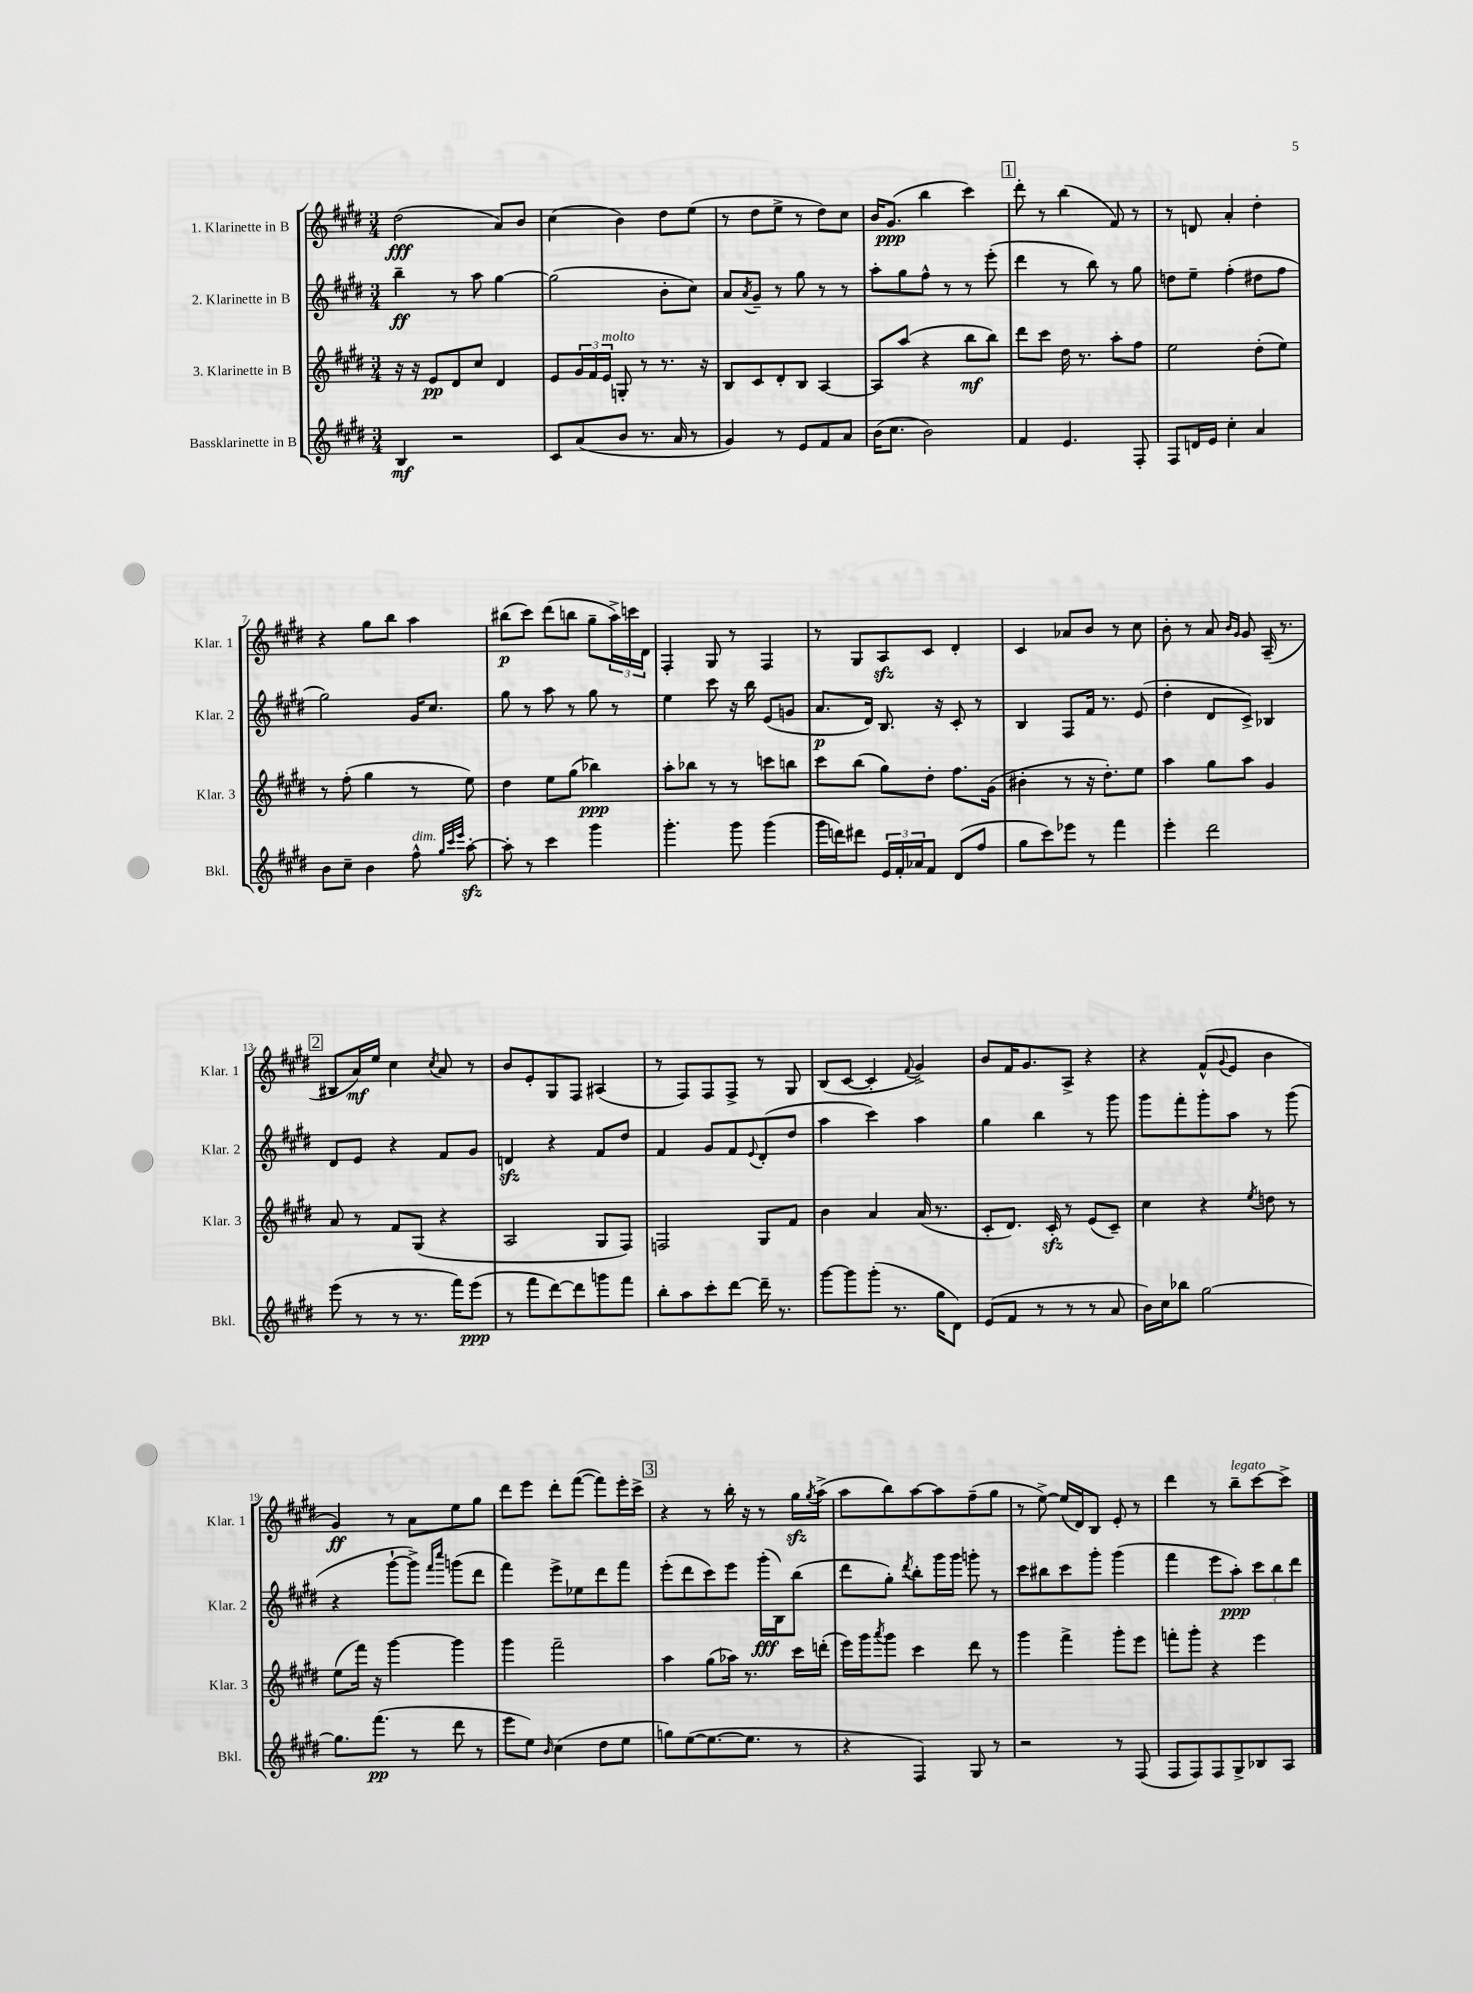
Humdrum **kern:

**kern	**kern	**kern	**kern
*staff4	*staff3	*staff2	*staff1
*clefG2	*clefG2	*clefG2	*clefG2
*k[f#c#g#d#]	*k[f#c#g#d#]	*k[f#c#g#d#]	*k[f#c#g#d#]
*M3/4	*M3/4	*M3/4	*M3/4
4B	16r	4bb~	(2dd#
.	16r	.	.
.	8e	.	.
2r	8d#	8r	.
.	8cc#	8aa	.
.	4d#	[4gg#	8a)
.	.	.	8b
=	=	=	=
8c#	8e	(2gg#]	(4cc#
(8a	24g#	.	.
.	24f#	.	.
.	24e	.	.
8b	8G'	.	4b)
8.r	8r	.	.
.	8.r	8b'	8dd#
16a	.	.	.
8r	.	8cc#)	(8ee
.	16r	.	.
=	=	=	=
4g#)	8B	8a	8r
.	.	8qa	.
.	8c#	8g#~	8dd#
8r	8d#'	8r	8ee^
8e	8B	8gg#	8r
8f#	[4A	8r	8dd#)
8a	.	8r	8cc#
=	=	=	=
(16b	8A]	8aa'	16b
8.cc#	.	.	(8.g#
.	(8aa	8gg#	.
2b)	4r	8ff#^^	4bb
.	.	8r	.
.	8bb	8r	4ccc#)
.	8bb)	(8eee'	.
=	=	=	=
4f#	8ddd#	4ddd#	8ddd#'
.	8ccc#	.	8r
4.e	16dd#	8r	(4bb
.	8.r	.	.
.	.	8bb)	.
.	8aa'	8r	8f#)
8F#'	8ff#	8gg#	8r
=	=	=	=
8F#	2ee	8dd	8r
16d	.	8ee~	8d
16e	.	.	.
4cc#'	.	(4ff#'	4a'
4a	(8dd#'	8dd#	4dd#'
.	8ee)	8ff#	.
=	=	=	=
8b	8r	2gg#)	4r
8cc#~	(8ff#'	.	.
4b	4gg#	.	8gg#
.	.	.	8bb
8ff#^^	8r	16g#	4aa
.	.	8.cc#	.
32qqgg#	.	.	.
32qqccc#	.	.	.
32qqeee	.	.	.
[8aa'	8ee)	.	.
=	=	=	=
8aa']	4dd#	8gg#	(8bb#
8r	.	8r	8ccc#)
4ccc#	8ee	8aa	(8ddd#
.	(8gg#	8r	8bb
4ggg#	4bb-)	8gg#	8gg#~
.	.	8r	24aa^)
.	.	.	24ccc
.	.	.	24d#
=	=	=	=
4.ggg#'	8aa'	4ee	4F#'
.	8bb-	.	.
.	8r	8ccc#	8G#
8ggg#	8r	16r	8r
.	.	16bb	.
(4ggg#	8ccc	(8e	4F#
.	8bb	8g	.
=	=	=	=
16ggg#	8ccc#	8.a	8r
16ddd)	.	.	.
8ddd#	(8bb	.	8G#
.	.	16d#)	.
24e	8gg#)	8.B	8A
24f#'	.	.	.
24a-	.	.	.
8f#	8dd#'	.	8c#
.	.	16r	.
(8d#	8.ff#	8c#'	4d#'
8ff#	.	8r	.
.	(16g#	.	.
=	=	=	=
8gg#	4b#'	4B	4c#
8ccc#)	.	.	.
8eee-	8r	8F#	8a-
8r	16r	16f#	8b
.	8.dd#')	8.r	.
4fff#	.	.	8r
.	8ee	(8e	8cc#
=	=	=	=
4eee'	4aa	4dd#'	8b'
.	.	.	8r
2ddd#	8gg#	8d#	8a
.	.	.	16qqb
.	.	.	16qqg#
.	8aa	8c#^)	8g#
.	4g#	4B-	(16A~
.	.	.	8.r
=	=	=	=
(8eee	8a	8d#	8B#
8r	8r	8e	16a)
.	.	.	16ee
8r	8f#	4r	4cc#
8.r	(8G#	.	.
.	.	.	8qcc#
.	4r	8f#	8a
16fff#)	.	.	.
(8eee	.	8g#	8r
=	=	=	=
8r	2A	4d	8b
8fff#	.	.	8e'
[8ddd#)	.	4r	8G#
8ddd#]	.	.	8F#
8ggg	8G#	8f#	(4A#
8fff#	8F#)	8dd#	.
=	=	=	=
8bb'	2F	4f#	8r
8aa	.	.	8F#)
8ccc#'	.	8g#	8F#
[8ddd#	.	8f#	8F#^
.	.	8qqe	.
16ddd#~]	8G#	(8d#'	8r
8.r	.	.	.
.	8f#	8dd#	8G#
=	=	=	=
[8ggg#	4b	4aa	(8B
8ggg#]	.	.	[8c#
(8ggg#'	4a	4ccc#)	4c#']
8.r	.	.	.
.	.	.	8qqf#
.	(16a	4aa	4g#^)
16gg#	8.r	.	.
8d#)	.	.	.
=	=	=	=
(8e	8c#'	4gg#	8b
8f#	8.d#)	.	16f#
.	.	.	8.g#
8r	.	4bb	.
.	16c#'	.	.
8r	8r	.	8A^
8r	(8e	8r	4r
8a	8c#~)	8ggg#	.
=	=	=	=
16b)	4cc#	8ggg#	4r
16cc#	.	.	.
8bb-	.	8fff#'	.
[2gg#	4r	8ggg#'	(8f#^^
.	.	.	8qqg#
.	.	8aa	8e
.	8qee	.	.
.	8dd	8r	4b
.	8r	(8ggg#	.
=	=	=	=
8.gg#]	(8ee	4r	4g#)
.	16fff#)	.	.
(8.fff#	16r	.	.
.	[4ggg#	[8ggg#`	8r
8r	.	8ggg#^])	8a
.	.	16qqfff#	.
.	.	16qqcccc#	.
8ddd#	4ggg#]	(8ggg	8ee
8r	.	8ddd#	8gg#
=	=	=	=
8eee	4ggg#	4fff#)	8ddd#
8ee)	.	.	8eee
16qqb	.	.	.
(4cc#	2fff#~	8eee^	8ddd#'
.	.	8ee-	([8fff#
8dd#	.	8ddd#	8fff#])
8ee	.	8fff#	16eee'
.	.	.	16ccc#^
=	=	=	=
8gg)	4aa	(8eee'	4r
([8ee	.	8ddd#	.
8.ee_	(8gg#	8ccc#)	8r
.	16aa-)	8eee	16bb'
8.ee]	8.r	.	16r
.	.	(16ggg#'	8r
.	.	16B)	.
8r	16ccc#	(8bb	16gg#
.	.	.	8qgg#
.	(16ddd'	.	(16aa^
=	=	=	=
4r	16eee)	8ddd#	8aa
.	16ggg#	.	.
.	8qaaa	.	.
.	8ggg#	8gg#')	8bb)
.	.	8qddd#	.
4F#)	4ccc#	8bb'	[8aa
.	.	16ggg#	8aa]
.	.	16ggg#	.
8G#	8ddd#	8ggg'	(8ff#~
8r	8r	8r	8gg#
=	=	=	=
2r	4ggg#	8ccc#	8r
.	.	8bb#	[8ee^)
.	4fff#^	8ccc#	(16ee]
.	.	.	16d#)
.	.	8ggg#'	8B
8r	8ggg#'	(4ggg#	8e'
(8F#	8eee	.	8r
=	=	=	=
8F#	8fff'	4fff#	4ddd#
8F#)	8ggg#'	.	.
8F#	4r	8eee	8r
8G#^	.	8aa')	8bb~
8B-	4eee	12ccc#	[8ccc#
.	.	12bb	.
8A	.	.	8ccc#^]
.	.	12ddd#	.
==	==	==	==
*-	*-	*-	*-
